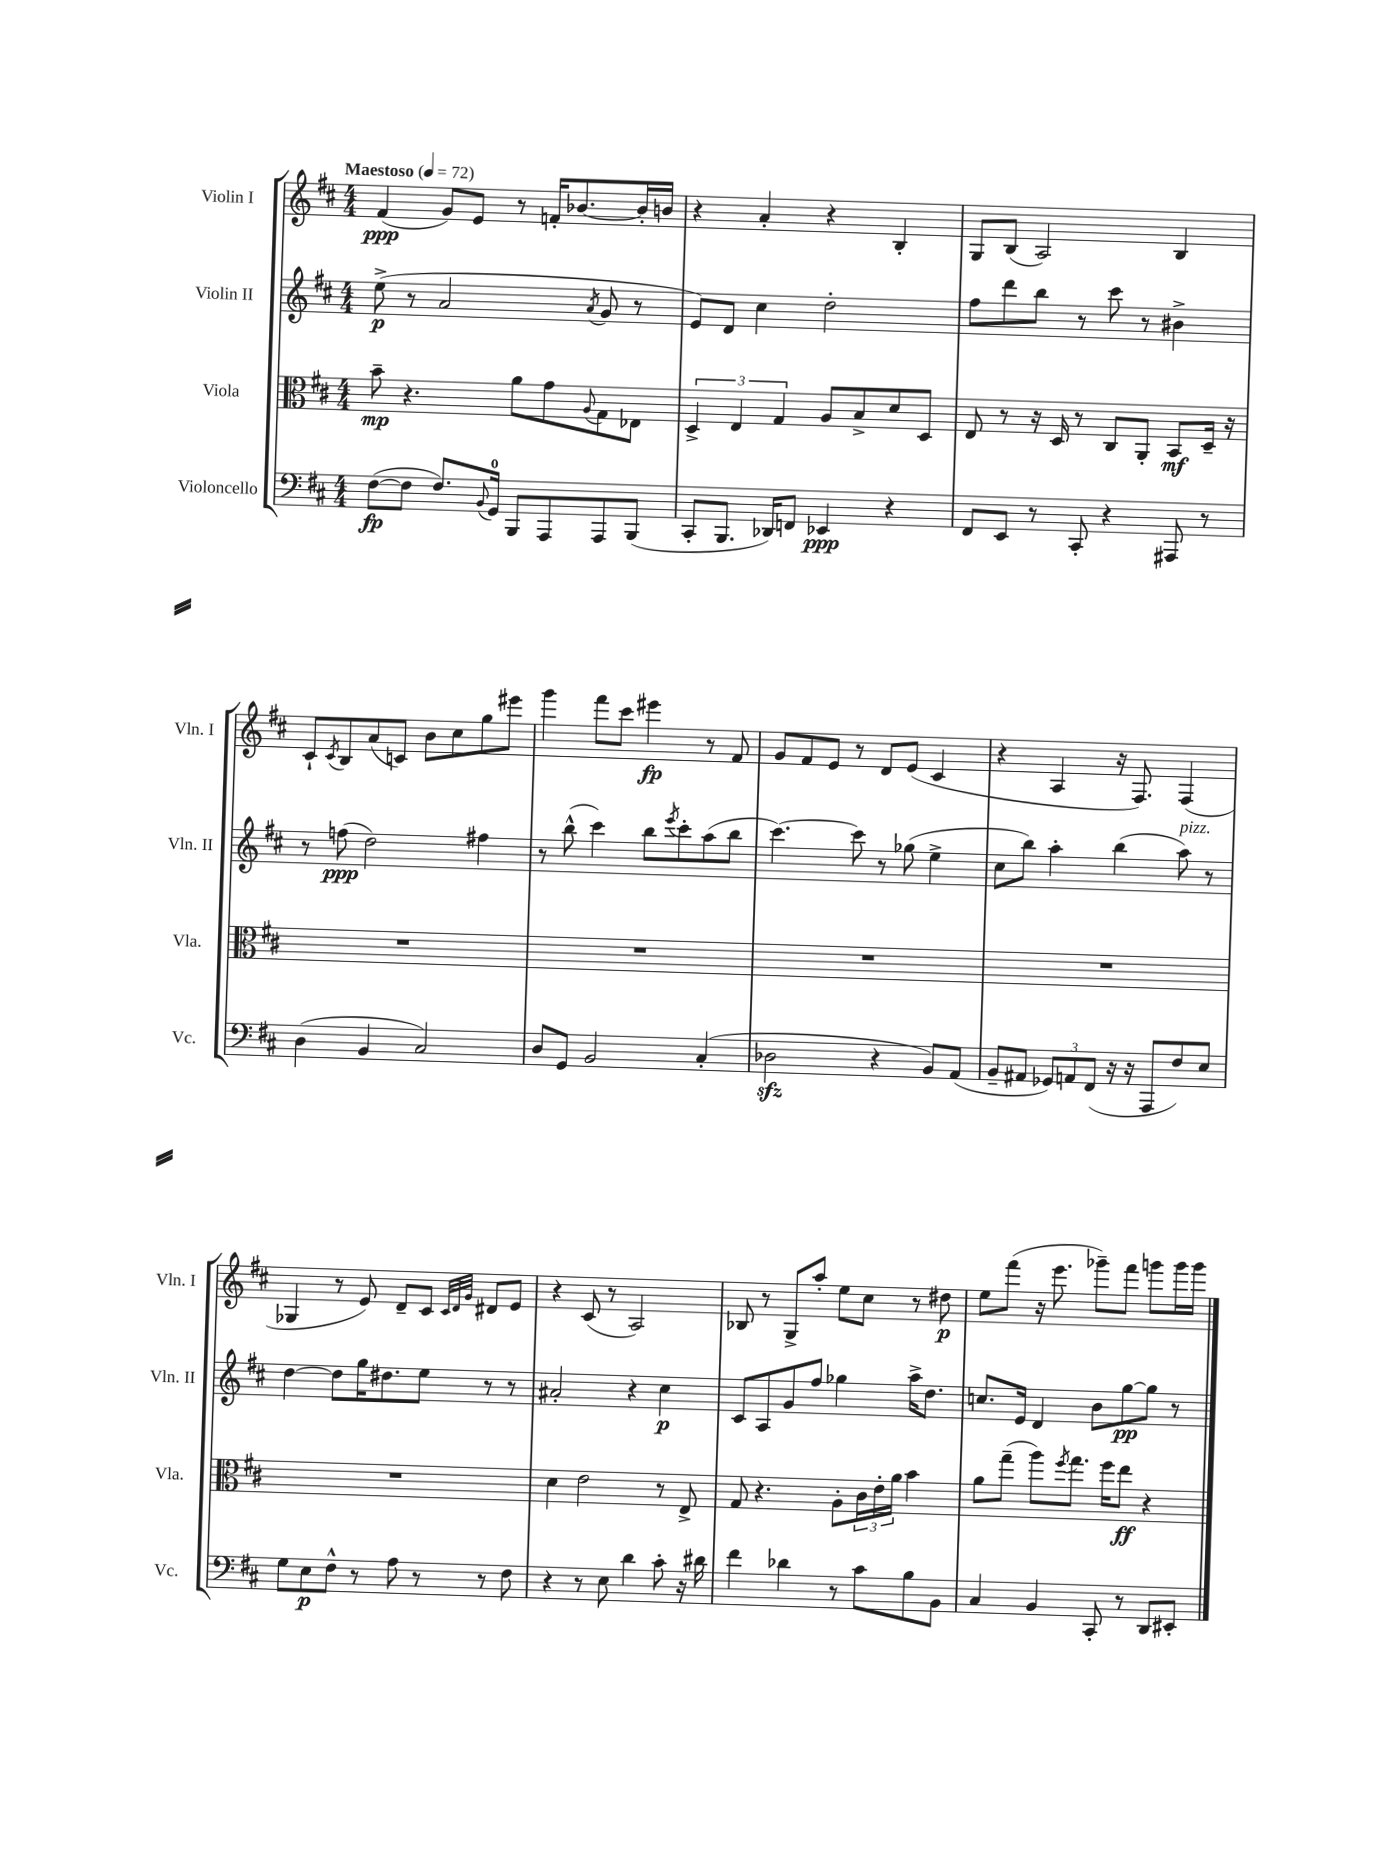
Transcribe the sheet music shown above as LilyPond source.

<<
\new StaffGroup <<
\new Staff = "s0" \with { instrumentName = "Violin I" shortInstrumentName = "Vln. I" } {
    \clef treble \key d \major \numericTimeSignature \time 4/4 \tempo "Maestoso" 4 = 72
    fis'4\ppp( g'8) e'8 r8 f'16-. bes'8.~ bes'16-. b'16 |
    r4 a'4-. r4 b4-. |
    g8 b8( a2) b4 |
    cis'8-! \acciaccatura { cis'8 } b8 a'8( c'8) b'8 cis''8 g''8 eis'''8 |
    g'''4 fis'''8 cis'''8 eis'''4\fp r8 fis'8 |
    g'8 fis'8 e'8 r8 d'8 e'8( cis'4 |
    r4 a4 r16 fis8.) fis4( |
    ges4 r8 e'8) d'8-- cis'8 \grace { cis'32 d'32 g'32 } dis'8 e'8 |
    r4 cis'8( r8 a2) |
    bes8 r8 g8-> a''8-. e''8 cis''8 r8 dis''8\p |
    e''8 fis'''8( r16 e'''8. ges'''8--) fis'''8 g'''8 g'''16 g'''16 \bar "|." |
}
\new Staff = "s1" \with { instrumentName = "Violin II" shortInstrumentName = "Vln. II" } {
    \clef treble \key d \major \numericTimeSignature \time 4/4
    e''8->\p( r8 a'2 \acciaccatura { a'8 } g'8 r8 |
    e'8) d'8 cis''4 d''2-. |
    fis''8 d'''8 b''8 r8 cis'''8 r8 bis'4-> |
    r8 f''8\ppp( d''2) fis''4 |
    r8 b''8-^( cis'''4) b''8 \acciaccatura { e'''8 } cis'''8-. a''8( b''8 |
    cis'''4.~) cis'''8 r8 ges''8( e''4-> |
    cis''8 b''8) a''4-. b''4( a''8^\markup { \italic "pizz." }) r8 |
    d''4~ d''8 g''16 dis''8. e''8 r8 r8 |
    ais'2-. r4 cis''4\p |
    cis'8 a8 g'8 fis''8 ges''4 a''16-> d''8. |
    c''8. e'16 d'4 b'8 g''8~\pp g''8 r8 \bar "|." |
}
\new Staff = "s2" \with { instrumentName = "Viola" shortInstrumentName = "Vla." } {
    \clef alto \key d \major \numericTimeSignature \time 4/4
    b'8--\mp r4. a'8 g'8 \appoggiatura { a8 } g8 ees8 |
    \tuplet 3/2 { d4-> e4 g4 } a8 b8-> d'8 d8 |
    e8 r8 r16 d16 r8 cis8 a,8-. b,8\mf d16-- r16 |
    R1 |
    R1 |
    R1 |
    R1 |
    R1 |
    d'4 e'2 r8 e8-> |
    g8 r4. a8-. \tuplet 3/2 { cis'16 e'16-. a'16 } b'4 |
    a'8 g''8--( a''8) \acciaccatura { fis''8 } g''8. fis''16 e''8\ff r4 \bar "|." |
}
\new Staff = "s3" \with { instrumentName = "Violoncello" shortInstrumentName = "Vc." } {
    \clef bass \key d \major \numericTimeSignature \time 4/4
    fis8~\fp( fis8 fis8.) \appoggiatura { b,8 } g,16-0 b,,8 a,,8 a,,8 b,,8( |
    cis,8-. b,,8. des,16) f,8 ees,4\ppp r4 |
    fis,8 e,8 r8 cis,8-. r4 ais,,8 r8 |
    d4( b,4 cis2) |
    d8 g,8 b,2 cis4-.( |
    des2\sfz r4 b,8) a,8( |
    b,8-- ais,8 \tuplet 3/2 { ges,8) a,8 fis,8( } r16 r16 a,,8 fis8) e8 |
    g8 e8\p fis8-^ r8 a8 r8 r8 fis8 |
    r4 r8 e8 d'4 cis'8-. r16 dis'16 |
    fis'4 des'4 r8 cis'8 b8 b,8 |
    cis4 b,4 cis,8-. r8 d,8 eis,8-. \bar "|." |
}
>>
>>
\layout { \context { \Score \remove "Bar_number_engraver" } }
